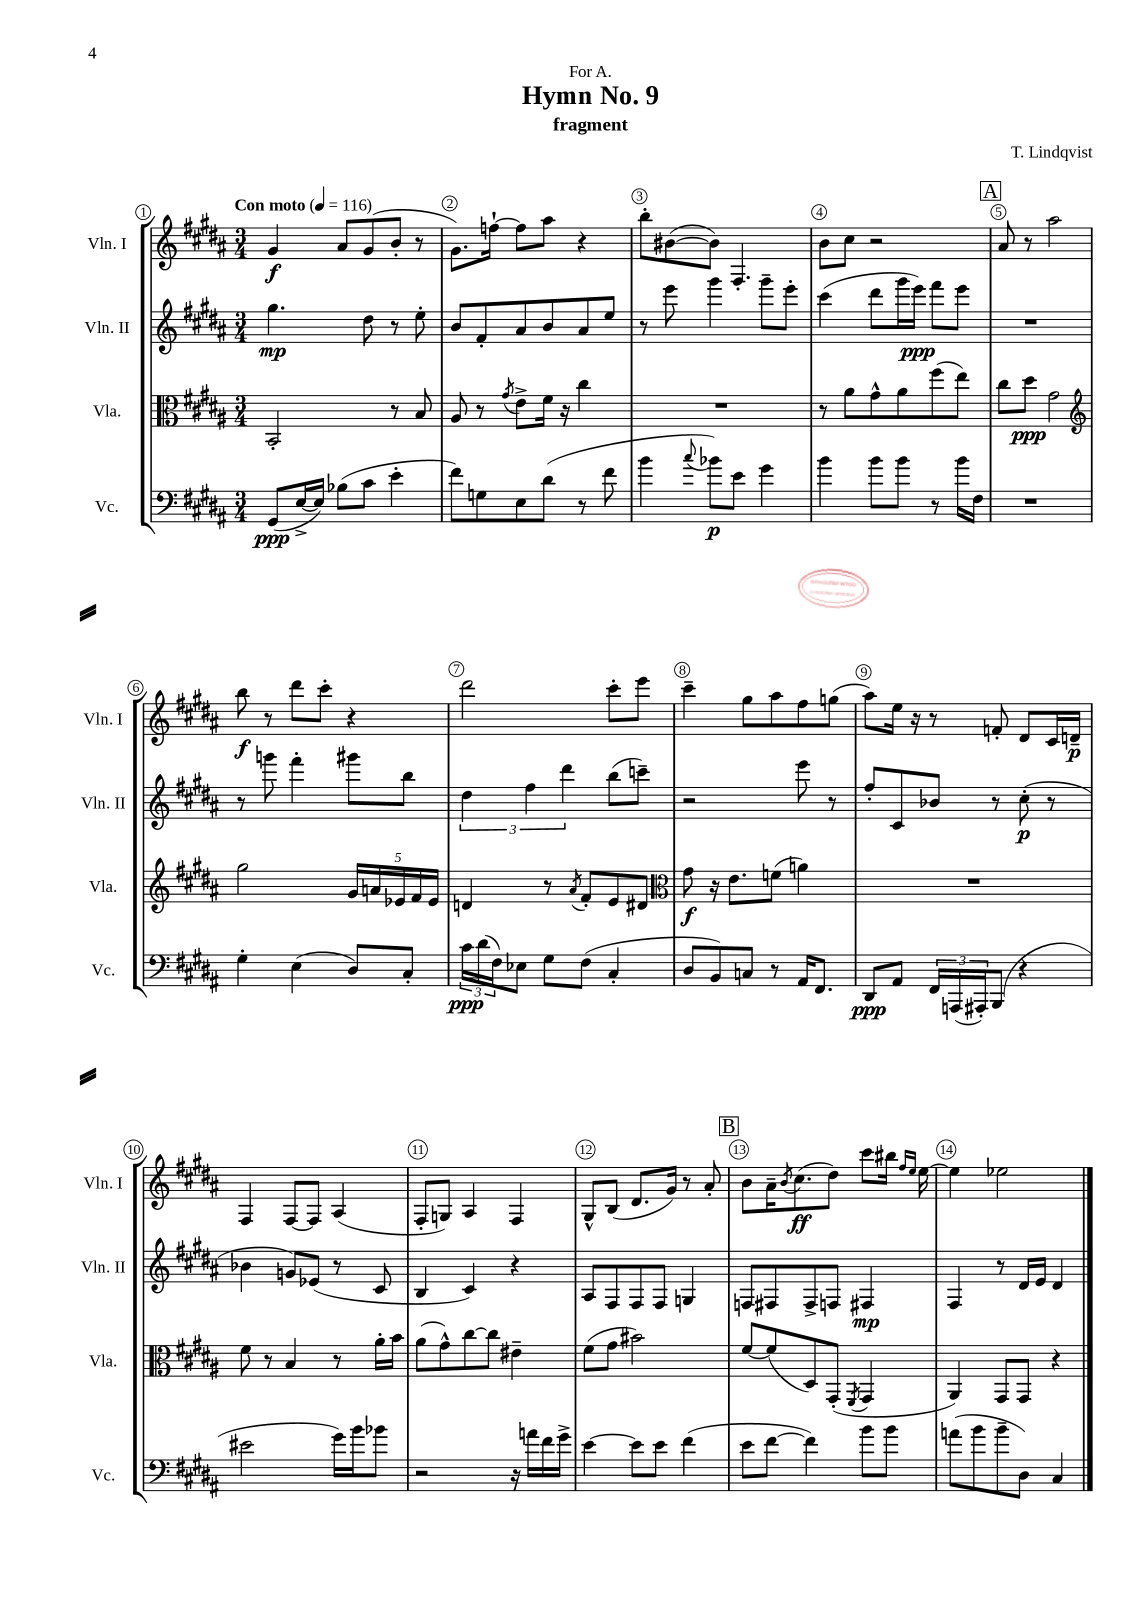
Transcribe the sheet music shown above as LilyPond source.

\header { title = "Hymn No. 9" composer = "T. Lindqvist" subtitle = "fragment" dedication = "For A." }
<<
\new StaffGroup <<
\new Staff = "s0" \with { instrumentName = "Vln. I" shortInstrumentName = "Vln. I" } {
    \clef treble \key b \major \numericTimeSignature \time 3/4 \tempo "Con moto" 4 = 116
    gis'4\f ais'8 gis'8( b'8-. r8 |
    gis'8.) f''16~-! f''8 ais''8 r4 |
    b''8-. bis'8~( bis'8) fis4.-. |
    b'8 cis''8 r2 |
    \mark \markup { \box "A" } ais'8 r8 ais''2 |
    b''8\f r8 dis'''8 cis'''8-. r4 |
    dis'''2 cis'''8-. e'''8 |
    cis'''4-- gis''8 ais''8 fis''8 g''8( |
    ais''8) e''16 r16 r8 f'8-. dis'8 cis'16 d'16--\p |
    fis4 fis8~ fis8 ais4( |
    fis8-. g8) ais4 fis4 |
    gis8-^ b8( dis'8. gis'16) r8 ais'8-. |
    \mark \markup { \box "B" } b'8 ais'16-- \acciaccatura { b'8 } cis''8.\ff( dis''8) cis'''8 bis''16 \grace { fis''16 e''16 } e''16~ |
    e''4 ees''2 \bar "|." |
}
\new Staff = "s1" \with { instrumentName = "Vln. II" shortInstrumentName = "Vln. II" } {
    \clef treble \key b \major \numericTimeSignature \time 3/4
    gis''4.\mp dis''8 r8 e''8-. |
    b'8 fis'8-. ais'8 b'8 ais'8 e''8 |
    r8 e'''8 gis'''4 gis'''8-- e'''8-. |
    cis'''4( dis'''8 gis'''16 e'''16\ppp) fis'''8 e'''8 |
    \mark \markup { \box "A" } R2. |
    r8 g'''8 fis'''4-. gis'''8 b''8 |
    \tuplet 3/2 { dis''4 fis''4 dis'''4 } b''8( c'''8--) |
    r2 e'''8 r8 |
    fis''8-. cis'8 bes'8 r8 cis''8-.\p( r8 |
    bes'4 g'8) ees'8( r8 cis'8 |
    b4 cis'4) r4 |
    ais8 fis8 fis8 fis8 g4 |
    \mark \markup { \box "B" } f8 fis8 fis8-> f8 fis4\mp |
    fis4 r8 dis'16 e'16 dis'4 \bar "|." |
}
\new Staff = "s2" \with { instrumentName = "Vla." shortInstrumentName = "Vla." } {
    \clef alto \key b \major \numericTimeSignature \time 3/4
    b,2-. r8 b8 |
    ais8 r8 \acciaccatura { gis'8 } e'8-> fis'16 r16 cis''4 |
    R2. |
    r8 ais'8 gis'8-^ ais'8 fis''8( e''8) |
    \mark \markup { \box "A" } cis''8 dis''8\ppp gis'2 |
    \clef treble gis''2 \tuplet 5/4 { gis'16 a'16 ees'16 fis'16 ees'16 } |
    d'4 r8 \acciaccatura { ais'8 } fis'8-. e'8 dis'8 |
    \clef alto gis'8\f r16 e'8. f'8( a'4) |
    R2. |
    fis'8 r8 b4 r8 ais'16-. b'16 |
    ais'8( gis'8-^) cis''8~ cis''8 eis'4-- |
    fis'8( gis'8 bis'2) |
    \mark \markup { \box "B" } fis'8~ fis'8( dis8) gis,8-.( \acciaccatura { fis,8 } gis,4 |
    ais,4) gis,8 gis,8 r4 \bar "|." |
}
\new Staff = "s3" \with { instrumentName = "Vc." shortInstrumentName = "Vc." } {
    \clef bass \key b \major \numericTimeSignature \time 3/4
    gis,8\ppp( e16~-> e16) bes8( cis'8 e'4-. |
    fis'8) g8 e8 dis'8( r8 fis'8 |
    b'4 \appoggiatura { cis''8 } bes'8\p) e'8 gis'4 |
    b'4 b'8 b'8 r8 b'16 fis16 |
    \mark \markup { \box "A" } R2. |
    gis4-. e4( dis8) cis8-. |
    \tuplet 3/2 { cis'16\ppp dis'16( fis16) } ees8 gis8 fis8( cis4-. |
    dis8 b,8) c8 r8 ais,16 fis,8. |
    dis,8\ppp ais,8 \tuplet 3/2 { fis,16 a,,16( ais,,16-.) } b,,8( r4 |
    eis'2 gis'16) b'16 bes'8 |
    r2 r16 a'16 fis'16 gis'16-> |
    e'4~ e'8 e'8 fis'4( |
    \mark \markup { \box "B" } e'8 fis'8~ fis'4) b'8 b'8 |
    a'8( b'8 b'8-- dis8) cis4 \bar "|." |
}
>>
>>
\layout { \context { \Score \override BarNumber.break-visibility = ##(#f #t #t) barNumberVisibility = #all-bar-numbers-visible \override BarNumber.stencil = #(make-stencil-circler 0.1 0.3 ly:text-interface::print) } }
